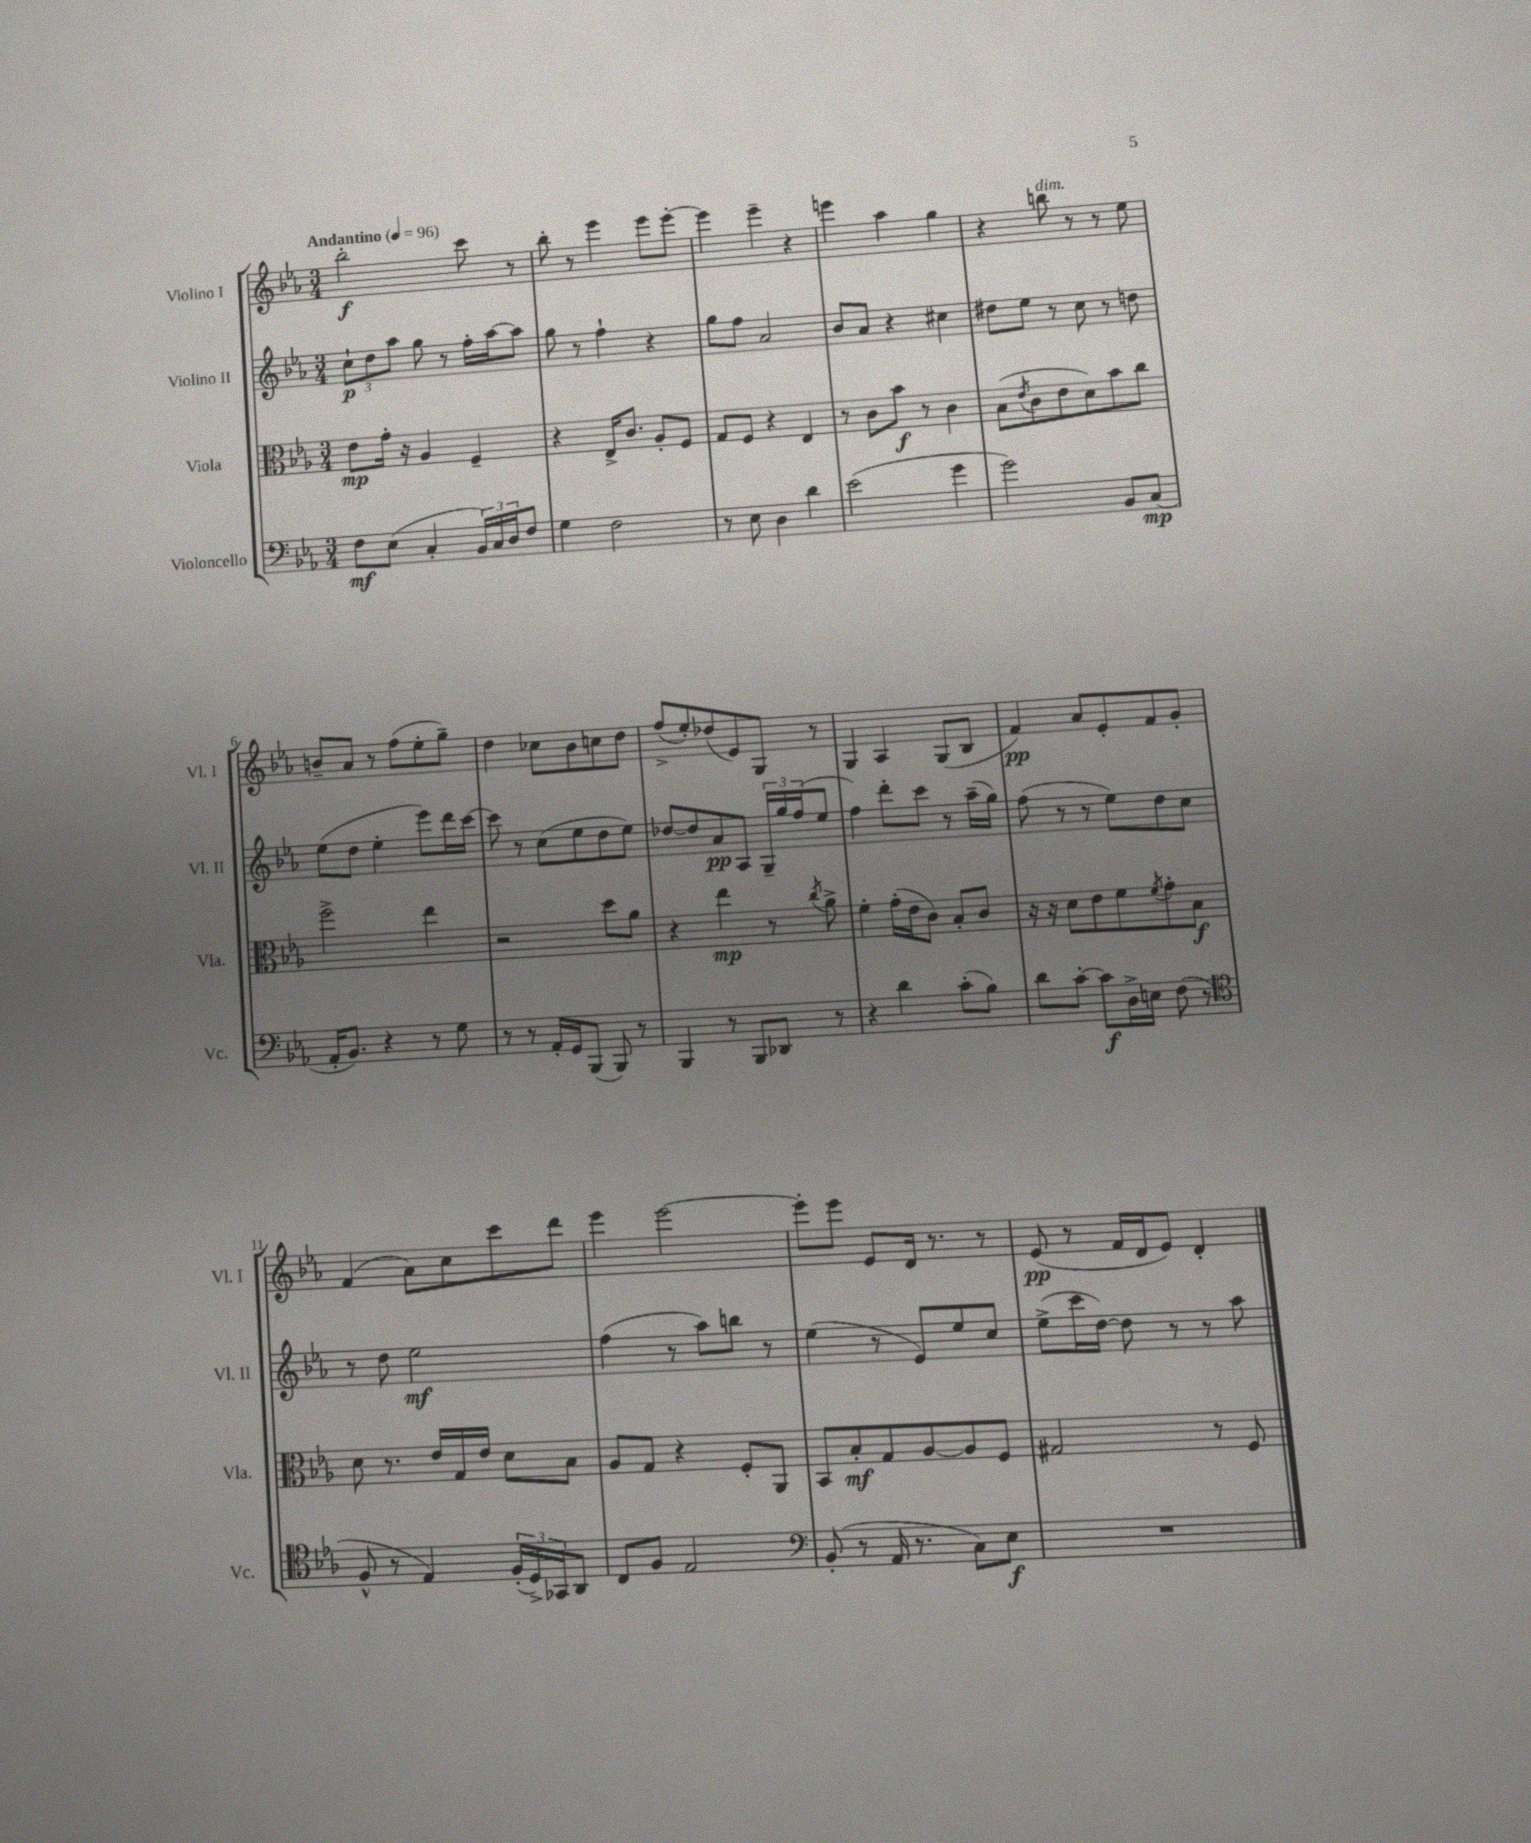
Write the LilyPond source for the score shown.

<<
\new StaffGroup <<
\new Staff = "s0" \with { instrumentName = "Violino I" shortInstrumentName = "Vl. I" } {
    \clef treble \key ees \major \numericTimeSignature \time 3/4 \tempo "Andantino" 4 = 96
    bes''2-.\f c'''8 r8 |
    bes''8-. r8 ees'''4 ees'''8 ees'''8~-. |
    ees'''4 ees'''4-- r4 |
    e'''4 aes''4 g''4 |
    r4 b''8^\markup { \italic "dim." } r8 r8 ees''8 |
    b'8-- aes'8 r8 f''8( ees''8-. g''8--) |
    d''4 ces''8 bes'8 c''8 d''8 |
    f''8->( ees''8-.) des''8( ees'8) g8 r8 |
    g4 aes4 g8( bes8 |
    f'4\pp) aes'8 ees'8-. f'8 g'8-. |
    f'4( aes'8) c''8 c'''8 d'''8 |
    ees'''4 ees'''2~ |
    ees'''8-. ees'''8 ees'8 d'16 r8. r8 |
    ees'8\pp( r8 f'16 d'16 ees'8) d'4-. \bar "|." |
}
\new Staff = "s1" \with { instrumentName = "Violino II" shortInstrumentName = "Vl. II" } {
    \clef treble \key ees \major \numericTimeSignature \time 3/4
    \tuplet 3/2 { c''8-!\p d''8 aes''8 } g''8 r8 f''16-. aes''16~ aes''8 |
    g''8 r8 f''4-! r4 |
    g''8 f''8 aes'2 |
    bes'8 aes'8 r4 cis''4 |
    dis''8 ees''8 r8 c''8 r8 d''8 |
    ees''8( d''8 ees''4-. ees'''8) d'''16 c'''16~ |
    c'''8 r8 c''8( ees''8 d''8 ees''8) |
    des''8~ des''8 aes'8\pp aes8 \tuplet 3/2 { g16-- g''16 f''16( } ees''8 |
    f''4) d'''8-. c'''8 r8 aes''16--( g''16) |
    f''8( r8 r8 ees''8) d''8 c''8 |
    r8 d''8 ees''2\mf |
    f''4( r8 aes''8) b''8 r8 |
    ees''4( r8 ees'8) ees''8 c''8 |
    ees''8->( c'''16 d''16~) d''8 r8 r8 aes''8 \bar "|." |
}
\new Staff = "s2" \with { instrumentName = "Viola" shortInstrumentName = "Vla." } {
    \clef alto \key ees \major \numericTimeSignature \time 3/4
    ees'8\mp g'16-. r16 aes4 f4-- |
    r4 ees16-> c'8. aes8-. f8 |
    g8 f8 r4 ees4 |
    r8 c'8 bes'8\f r8 c'4 |
    bes8( \acciaccatura { ees'8 } c'8 ees'8 d'8) bes'8 c''8 |
    f''2-> ees''4 |
    r2 d''8 aes'8 |
    r4 ees''4\mp r8 \acciaccatura { c''8 } aes'8-> |
    f'4-. g'16-.( ees'16 c'8) bes8-. c'8 |
    r16 r16 d'8 ees'8 f'8 \acciaccatura { f'8 } g'8-. bes8\f |
    d'8 r8. ees'16 g16 ees'16 d'8 bes8 |
    aes8 g8 r4 f8-. aes,8 |
    bes,8 bes8-.\mf g8 aes8~ aes8 f8 |
    gis2 r8 f8 \bar "|." |
}
\new Staff = "s3" \with { instrumentName = "Violoncello" shortInstrumentName = "Vc." } {
    \clef bass \key ees \major \numericTimeSignature \time 3/4
    f8\mf ees8( c4-. \tuplet 3/2 { bes,16) c16 d16 } f8 |
    g4 f2 |
    r8 ees8 d4 d'4 |
    ees'2( g'4 |
    g'2) bes,8 c8\mp( |
    aes,16-. bes,8.) r4 r8 g8 |
    r8 r8 aes,16-. g,16 bes,,8( bes,,8) r8 |
    bes,,4 r8 bes,,8 des,8 r8 |
    r4 d'4 c'8-.( bes8) |
    d'8 c'8~-. c'8\f d16-> e16 f8( r8 |
    \clef tenor f8-^ r8 ees4) \tuplet 3/2 { f16-.( d16->) ges,16 } aes,8 |
    c8 f8 ees2 |
    \clef bass bes,8-.( r8 aes,16 r8. c8) ees8\f |
    R2. \bar "|." |
}
>>
>>
